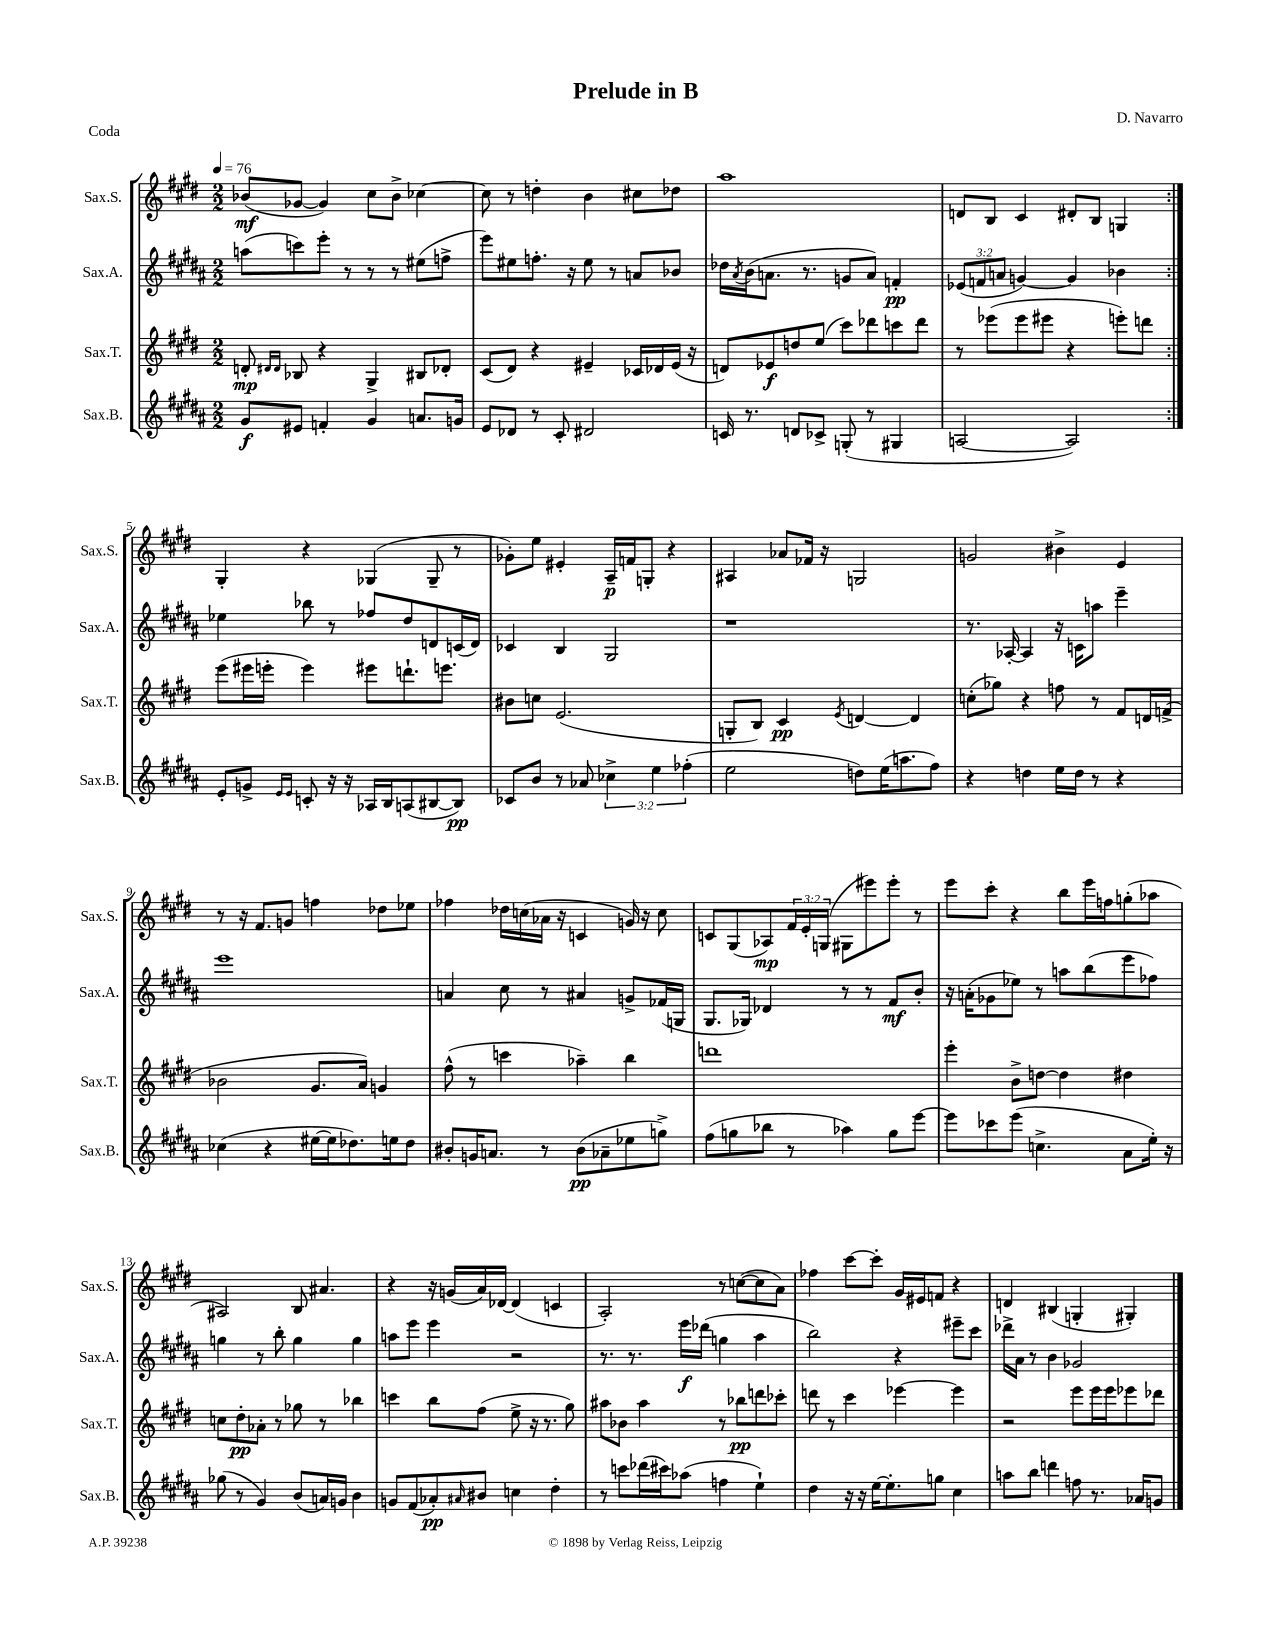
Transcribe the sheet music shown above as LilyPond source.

\header { title = "Prelude in B" composer = "D. Navarro" piece = "Coda" }
<<
\new StaffGroup <<
\new Staff = "s0" \with { instrumentName = "Sax.S." shortInstrumentName = "Sax.S." } {
    \clef treble \key e \major \numericTimeSignature \time 2/2 \override Staff.TupletNumber.text = #tuplet-number::calc-fraction-text \tempo 4 = 76
    \repeat volta 2 { bes'8\mf( ges'8~ ges'4) cis''8 bes'8-> ces''4~ |
    ces''8 r8 d''4-. b'4 cis''8 des''8 |
    a''1 |
    d'8 b8 cis'4 dis'8-. b8 g4 | }
    gis4-. r4 ges4( ges8-- r8 |
    ges'8-.) e''8 eis'4-. a16--\p f'16 g8-. r4 |
    ais4 aes'8 fes'16 r16 g2 |
    g'2 bis'4-> e'4 |
    r8 r16 fis'8. g'8 f''4 des''8 ees''8 |
    fes''4 des''16 c''16( aes'16 r16 c'4 g'16) r16 c''8 |
    c'8 gis8( aes8\mp) \tuplet 3/2 { fis'16 e'16-. g16( } gis8 eis'''8) eis'''8-. r8 |
    e'''8 cis'''8-. r4 b''8 e'''16 f''16 g''8-.( aes''8 |
    ais2) b8 ais'4. |
    r4 r16 g'16( a'16) des'16~ des'4( c'4 |
    a2-.) r8 c''8~( c''8 a'8) |
    fes''4 cis'''8~ cis'''8-. gis'16 eis'16 f'8 r4 |
    d'4 bis4( g4-. gis4-.) \bar "|." |
}
\new Staff = "s1" \with { instrumentName = "Sax.A." shortInstrumentName = "Sax.A." } {
    \clef treble \key b \major \numericTimeSignature \time 2/2 \override Staff.TupletNumber.text = #tuplet-number::calc-fraction-text
    \repeat volta 2 { a''8( c'''8) e'''8-. r8 r8 r8 eis''8( f''8-> |
    e'''8) eis''8 f''8.-. r16 eis''8 r8 a'8 bes'8 |
    des''16 \acciaccatura { ais'8 } b'16( a'8. r8. g'8 a'8) f'4-.\pp |
    \tuplet 3/2 { ees'8( f'8 a'8 } g'4~) g'4 bes'4 | }
    ees''4 bes''8 r8 fes''8 dis''8 d'8 c'16( d'16) |
    ces'4 b4 gis2 |
    r1 |
    r8. aes16~-. aes4 r16 c'16 a''8 e'''4-- |
    e'''1 |
    a'4 cis''8 r8 ais'4 g'8-> fes'16( g16 |
    gis8. ges16) des'4 r8 r8 fis'8\mf b'8-. |
    r16 a'16-.( ges'8 ees''8) r8 a''8 b''8( e'''8 fes''8) |
    g''4 r8 b''8-. g''4 g''4 |
    a''8 e'''8 e'''4 r2 |
    r8. r8. e'''16\f des'''16( g''4 ais''4 |
    b''2) r4 eis'''8-- cis'''8 |
    des'''16-> ais'16 r8 b'4 ges'2 \bar "|." |
}
\new Staff = "s2" \with { instrumentName = "Sax.T." shortInstrumentName = "Sax.T." } {
    \clef treble \key e \major \numericTimeSignature \time 2/2
    \repeat volta 2 { d'8-.\mp \grace { dis'16 dis'16 } bes8 r4 gis4-> bis8 des'8-. |
    cis'8( dis'8) r4 eis'4-- ces'16 des'16 eis'16( r16 |
    d'8) ees'8\f d''8 e''8( cis'''8) des'''8 c'''8 des'''8 |
    r8 ees'''8( ees'''8 eis'''8 r4 e'''8-.) d'''8 | }
    e'''8( eis'''16 e'''16-. e'''4) eis'''8 d'''8.-! e'''8. |
    bis'8 c''8 e'2.( |
    g8-. b8) cis'4\pp \acciaccatura { e'8 } d'4~ d'4 |
    c''8-.( ges''8) r4 f''8 r8 fis'8 d'16 f'16->( |
    bes'2 gis'8. a'16) g'4 |
    fis''8-^( r8 c'''4 aes''4--) b''4 |
    d'''1 |
    e'''4-. b'8-> d''8~ d''4 dis''4 |
    c''8 dis''8-.\pp aes'8-. r8 ges''8 r8 bes''4 |
    c'''4 b''8 fis''8( e''8-> r16 r8. gis''8) |
    ais''8 bes'8 ais''4 r8 bes''8\pp d'''8 ces'''8-. |
    d'''8 r8 cis'''4 ees'''4~ ees'''4 |
    r2 e'''8 e'''16 e'''16 ees'''8 des'''8 \bar "|." |
}
\new Staff = "s3" \with { instrumentName = "Sax.B." shortInstrumentName = "Sax.B." } {
    \clef treble \key b \major \numericTimeSignature \time 2/2 \override Staff.TupletNumber.text = #tuplet-number::calc-fraction-text
    \repeat volta 2 { gis'8\f eis'8 f'4-. gis'4 a'8. g'16 |
    e'8 des'8 r8 cis'8-. dis'2 |
    c'16 r8. d'8 ces'8-> g8-.( r8 gis4 |
    a2~ a2) | }
    e'8-. g'8-> \grace { e'16 e'16 } c'8-. r16 r16 aes16 b16 a8( bis8~ bis8\pp) |
    ces'8 b'8 r8 aes'8 \tuplet 3/2 { ces''4-> e''4 fes''4-.( } |
    e''2 d''8) e''16( a''8. fis''8) |
    r4 d''4 e''16 d''16 r8 r4 |
    ces''4( r4 eis''16~ eis''16 des''8.) e''16 des''8 |
    bis'8-. g'16 a'8. r8 bis'8\pp( aes'8-- ees''8 g''8->) |
    fis''8( g''8 bes''8 r8 aes''4) g''8 e'''8~ |
    e'''8 ces'''8 e'''8( c''4.-> ais'8 e''16-.) r16 |
    ges''8( r8 gis'4) b'8( a'16) g'16 b'4 |
    g'8 fis'8( aes'8-.\pp) \grace { ais'16 } bis'8 c''4 dis''4-. |
    r8 c'''8 des'''16( cis'''16) aes''8( f''4 e''4-!) |
    dis''4 r16 r16 e''16~ e''8.-. g''8 cis''4 |
    a''8 b''8 d'''4 f''8 r8. aes'16 g'8 \bar "|." |
}
>>
>>
